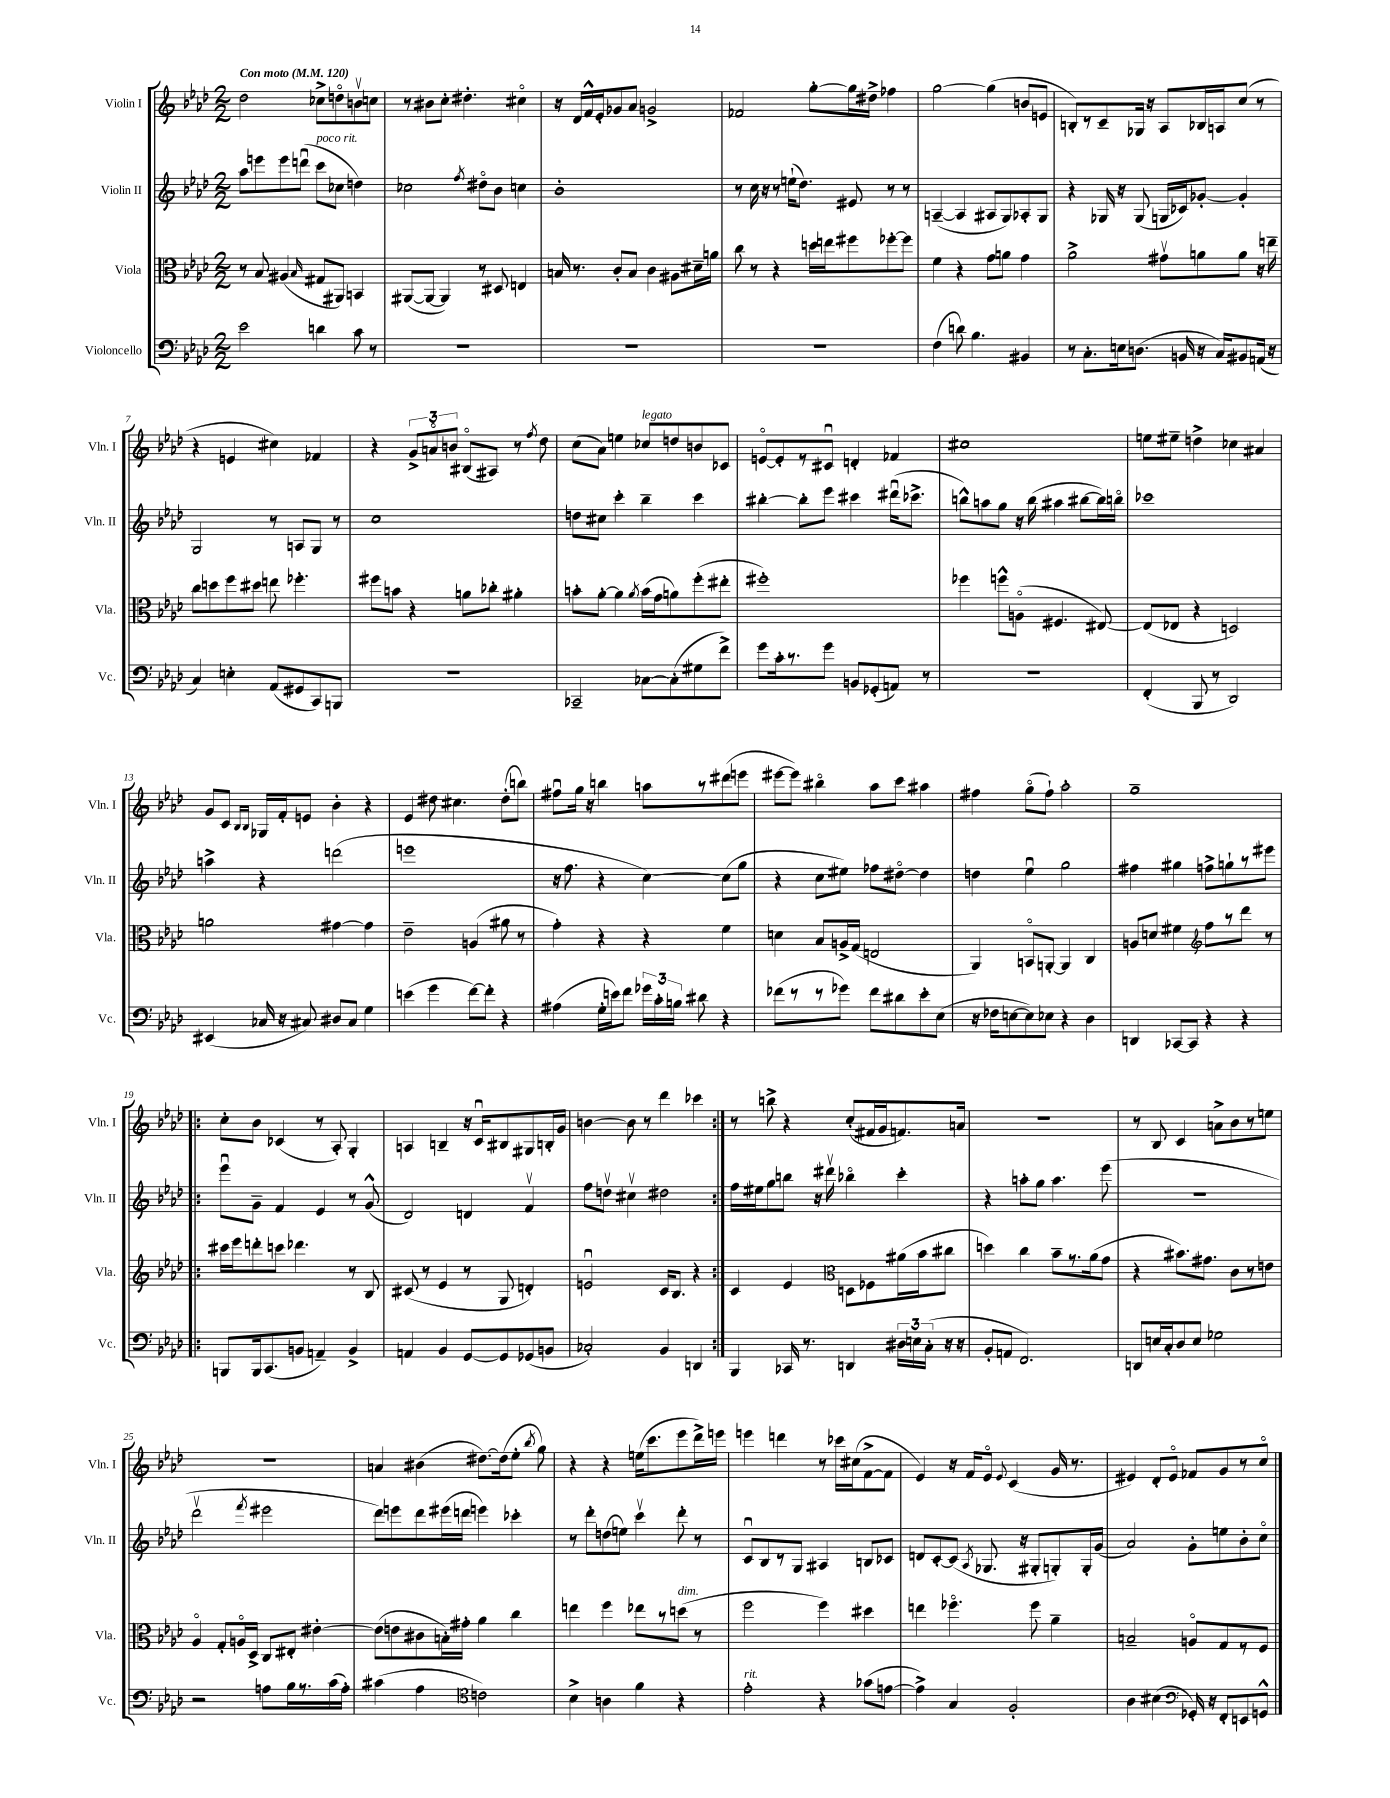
<<
\new StaffGroup <<
\new Staff = "s0" \with { instrumentName = "Violin I" shortInstrumentName = "Vln. I" } {
    \clef treble \key aes \major \numericTimeSignature \time 2/2 \tempo "Con moto" 4 = 120
    \autoBeamOff des''2 ces''8[-> d''8\flageolet b'8\upbow c''8] |
    r8 bis'8[ c''8]-. dis''4.-. cis''4\flageolet |
    r16 des'16[ f'16-^ ees'16-. ges'8 aes'8] g'2-> |
    fes'2 g''8[~-. g''16 dis''16]-> fes''4 |
    g''2~ g''4( b'8[ e'8] |
    b8[-.) r8 c'8-- ges16] r16 aes8[ bes16 a16 c''8]( r8 |
    r4 e'4 cis''4) fes'4 |
    r4 \tuplet 3/2 { g'8[-> a'8\flageolet b'8] } bis8[\flageolet( ais8]) r8 \acciaccatura { f''8 } des''8 |
    c''8[( aes'8]) e''4 ces''8[^\markup { \italic "legato" } d''8 b'8 ces'8] |
    e'8[~\flageolet e'8-. r8 cis'8]\downbow d'4-. fes'4 |
    cis''1 |
    e''8[ eis''8]-- d''4-> ces''4 ais'4 |
    g'8[ c'8] \grace { bes16[ bes16] } ges16[ f'16-. e'8] bes'4-. r4 |
    ees'4 dis''8 cis''4. dis''8[-.( b''8]) |
    fis''8[\downbow g''16] r16 b''4 a''8[ r8 dis'''8( e'''8] |
    eis'''8[~ eis'''8]) bis''4\flageolet aes''8[ c'''8] ais''4 |
    fis''4 g''8[\flageolet( fis''8]-!) aes''2-. |
    g''1-- |
    \repeat volta 2 { c''8[-. bes'8] ces'4( r8 aes8-.) g4-. |
    a4 b4-- r16 c'16[\downbow bis8 gis8 b16-. g'16] |
    b'4~ b'8 r8 des'''4 ces'''4 | }
    r8 b''8-> r4 c''8[-.( fis'16 g'16 f'8.) a'16] |
    R1 |
    r8 bes8 c'4 a'8[-> bes'8 r8 e''8] |
    R1 |
    a'4 bis'4( dis''8.[~) dis''16( ees''8]-. \acciaccatura { bes''8 } g''8) |
    r4 r4 e''16[( c'''8. ees'''8 des'''16->) e'''16] |
    e'''4 d'''4 r8 ces'''16[ cis''16( f'8~-> f'8] |
    ees'4) r16 f'16[ ees'8]\flageolet \appoggiatura { ees'8 } c'4( g'16 r8. |
    eis'4) des'8[-. eis'8]\flageolet fes'8[ g'8 r8 c''8]\flageolet \bar "|." |
}
\new Staff = "s1" \with { instrumentName = "Violin II" shortInstrumentName = "Vln. II" } {
    \clef treble \key aes \major \numericTimeSignature \time 2/2
    \autoBeamOff aes''8[ e'''8 e'''8 d'''8]\downbow( c'''8[^\markup { \italic "poco rit." } ces''8] d''4) |
    ces''2 \acciaccatura { f''8 } dis''8[\flageolet bes'8] c''4 |
    bes'1-. |
    r8 c''16 r16 r8 e''16[-!( des''8.]) eis'8 r8 r8 |
    a4~--( a4 ais8[ g8) aes8-. g8] |
    r4 ges16 r16 ges8( g16[ ces'16) ges'8]~-. ges'4-. |
    g2 r8 a8[ g8] r8 |
    c''1 |
    d''8[ cis''8] c'''4-. bes''4-- c'''4 |
    bis''4~-. bis''8[-. ees'''8] cis'''4 dis'''16[\downbow( ces'''8.]-> |
    b''8[-^) a''8 g''8] r16 b''16( ais''4 bis''8[~ bis''16) b''16]\flageolet |
    ces'''1 |
    a''4-> r4 d'''2( |
    e'''1 |
    r16 f''8. r4 c''4~) c''8[( g''8] |
    r4 c''8[ eis''8]) fes''8[ dis''8]~\flageolet dis''4 |
    d''4 ees''4\downbow g''2 |
    fis''4 gis''4 f''8[-> g''8-! r8 eis'''8] |
    \repeat volta 2 { ees'''8[\downbow g'8]-- f'4 ees'4 r8 g'8-^( |
    des'2) d'4 f'4\upbow |
    f''8[ d''8]\upbow cis''4\upbow dis''2 | }
    f''16[ eis''16 g''8 b''8] r16 dis'''16\upbow bes''4\flageolet c'''4-. |
    r4 a''8[-. g''8] a''4. ees'''8( |
    R1 |
    des'''2\upbow \acciaccatura { f'''8 } eis'''2 |
    des'''8[) e'''8 des'''8 eis'''16( d'''16] e'''4) ces'''4-. |
    r8 des'''8[-. d''8( e''8]) c'''4\upbow des'''8-. r8 |
    c'8[\downbow bes8 r8 g8] ais4 b8[ ces'8] |
    d'8[ c'8~-. c'8]( \acciaccatura { aes8 } ges8. r16 gis8[-. g8-.) g16-. g'16]( |
    aes'2) g'8[-. e''8 bes'8-. c''8]\flageolet \bar "|." |
}
\new Staff = "s2" \with { instrumentName = "Viola" shortInstrumentName = "Vla." } {
    \clef alto \key aes \major \numericTimeSignature \time 2/2
    \autoBeamOff r8 bes8 ais4( \grace { bes16 } gis8[ ais,8]) b,4 |
    ais,8[~( ais,8]~ ais,4) r8 dis8 e4 |
    b16 r8. c'8[-. b8] c'4 ais8[ dis'16-- a'16] |
    c''8 r8 r4 d''16[ e''16 fis''8 fes''8~-. fes''8] |
    f'4 r4 g'8[ a'8] g'4 |
    aes'2-> gis'8[\upbow a'8 a'8] r16 e''16-- |
    c''8[ d''8 f''8 dis''8] e''8 fes''4.-. |
    fis''8[ b'8] r4 a'8[ ces''8]-. ais'4-. |
    b'8[-. aes'8]~-. aes'4 \acciaccatura { aes'8 } b'16[( g'16 a'8) f''8-.( eis''8]-. |
    fis''1-.) |
    fes''4 f''8[-^ a8]\flageolet( fis4. eis8~) |
    eis8[( ees8] r4 d2) |
    a'2 gis'4~ gis'4 |
    ees'2-- a4( ais'8 r8 |
    g'4-.) r4 r4 f'4 |
    d'4 bes8[ a16-> g16]( e2 |
    aes,4) b,8[\flageolet a,8]~-. a,4 c4 |
    a8[ d'8] fis'4 \clef treble f''8[ r8 des'''8] r8 |
    \repeat volta 2 { cis'''16[ ees'''16 d'''8-. c'''8] des'''4. r8 bes8 |
    cis'8( r8 ees'4 r8 g8 d'4-.) |
    e'2\downbow c'16[ bes8.] r4 | }
    c'4 ees'4 \clef alto d8[ fes8 ais'16( bes'16 cis''8] |
    d''4) c''4 bes'8[-- r8. aes'16( g'8] |
    r4 bis'8.[) gis'8.] c'8[ r8 e'8] |
    aes4\flageolet g8[-. a16\flageolet des16]-> c8[ eis8]-. eis'4~-. |
    eis'8[( e'8 cis'8 b16-.) gis'16]-. aes'4 c''4 |
    e''4 f''4 ees''8[ r8 d''8]^\markup { \italic "dim." }( r8 |
    f''2 f''4) dis''4 |
    e''4 fes''4.\flageolet fes''8 aes'4-- |
    b2-- a8[\flageolet g8 r8 f8] \bar "|." |
}
\new Staff = "s3" \with { instrumentName = "Violoncello" shortInstrumentName = "Vc." } {
    \clef bass \key aes \major \numericTimeSignature \time 2/2
    \autoBeamOff ees'2 d'4 c'8 r8 |
    R1 |
    R1 |
    R1 |
    f4( d'8) bes4. bis,4 |
    r8 c8.[-. e16 d8.]( b,16 r16 c16[) bis,8 a,16]( r16 |
    c4) e4-. aes,8[( gis,8 c,8) b,,8] |
    R1 |
    ces,2-- ces8[~ ces8-.( gis8 f'8]->) |
    g'8[ c'16-. r8. g'8] b,8[ ges,8-.( a,8]) r8 |
    R1 |
    f,4-.( bes,,8 r8 des,2) |
    eis,4( ces16 r16 cis8) dis8[ cis8] g4 |
    e'4( g'4 f'8[~) f'8]-. r4 |
    ais4( g16[-. e'16) f'8] \tuplet 3/2 { ges'16[ c'16-. b16] } dis'8 r4 |
    fes'8[( r8 r8 ges'8]) fes'8[ dis'8 ees'8-. ees8]( |
    r16 fes16[ e8~ e8) ees8] r4 des4 |
    d,4 ces,8[~ ces,8] r4 r4 |
    \repeat volta 2 { b,,8[ b,,16 c,8.( b,8] a,4--) b,4-> |
    a,4 bes,4 g,8[~ g,8 ges,8( b,8] |
    ces2-.) bes,4 d,4 | }
    bes,,4 ces,16 r8. d,4 \tuplet 3/2 { dis16[ e16 c16]-.( } r16 r16 |
    bes,8[-. a,8] f,2.) |
    d,8[ e16 c16-. des8 e8] ges2 |
    r2 a8[ bes16 r8. c'16( a16]-.) |
    cis'4( aes4 \clef tenor c'2) |
    bes4-> a4 f'4 r4 |
    ees'2-.^\markup { \italic "rit." } r4 ges'8[( e'8]~ |
    e'4->) g4 f2-. |
    aes4 bis4( \clef bass ges,16-.) r16 f,8[-. e,8 g,8]-^ \bar "|." |
}
>>
>>
